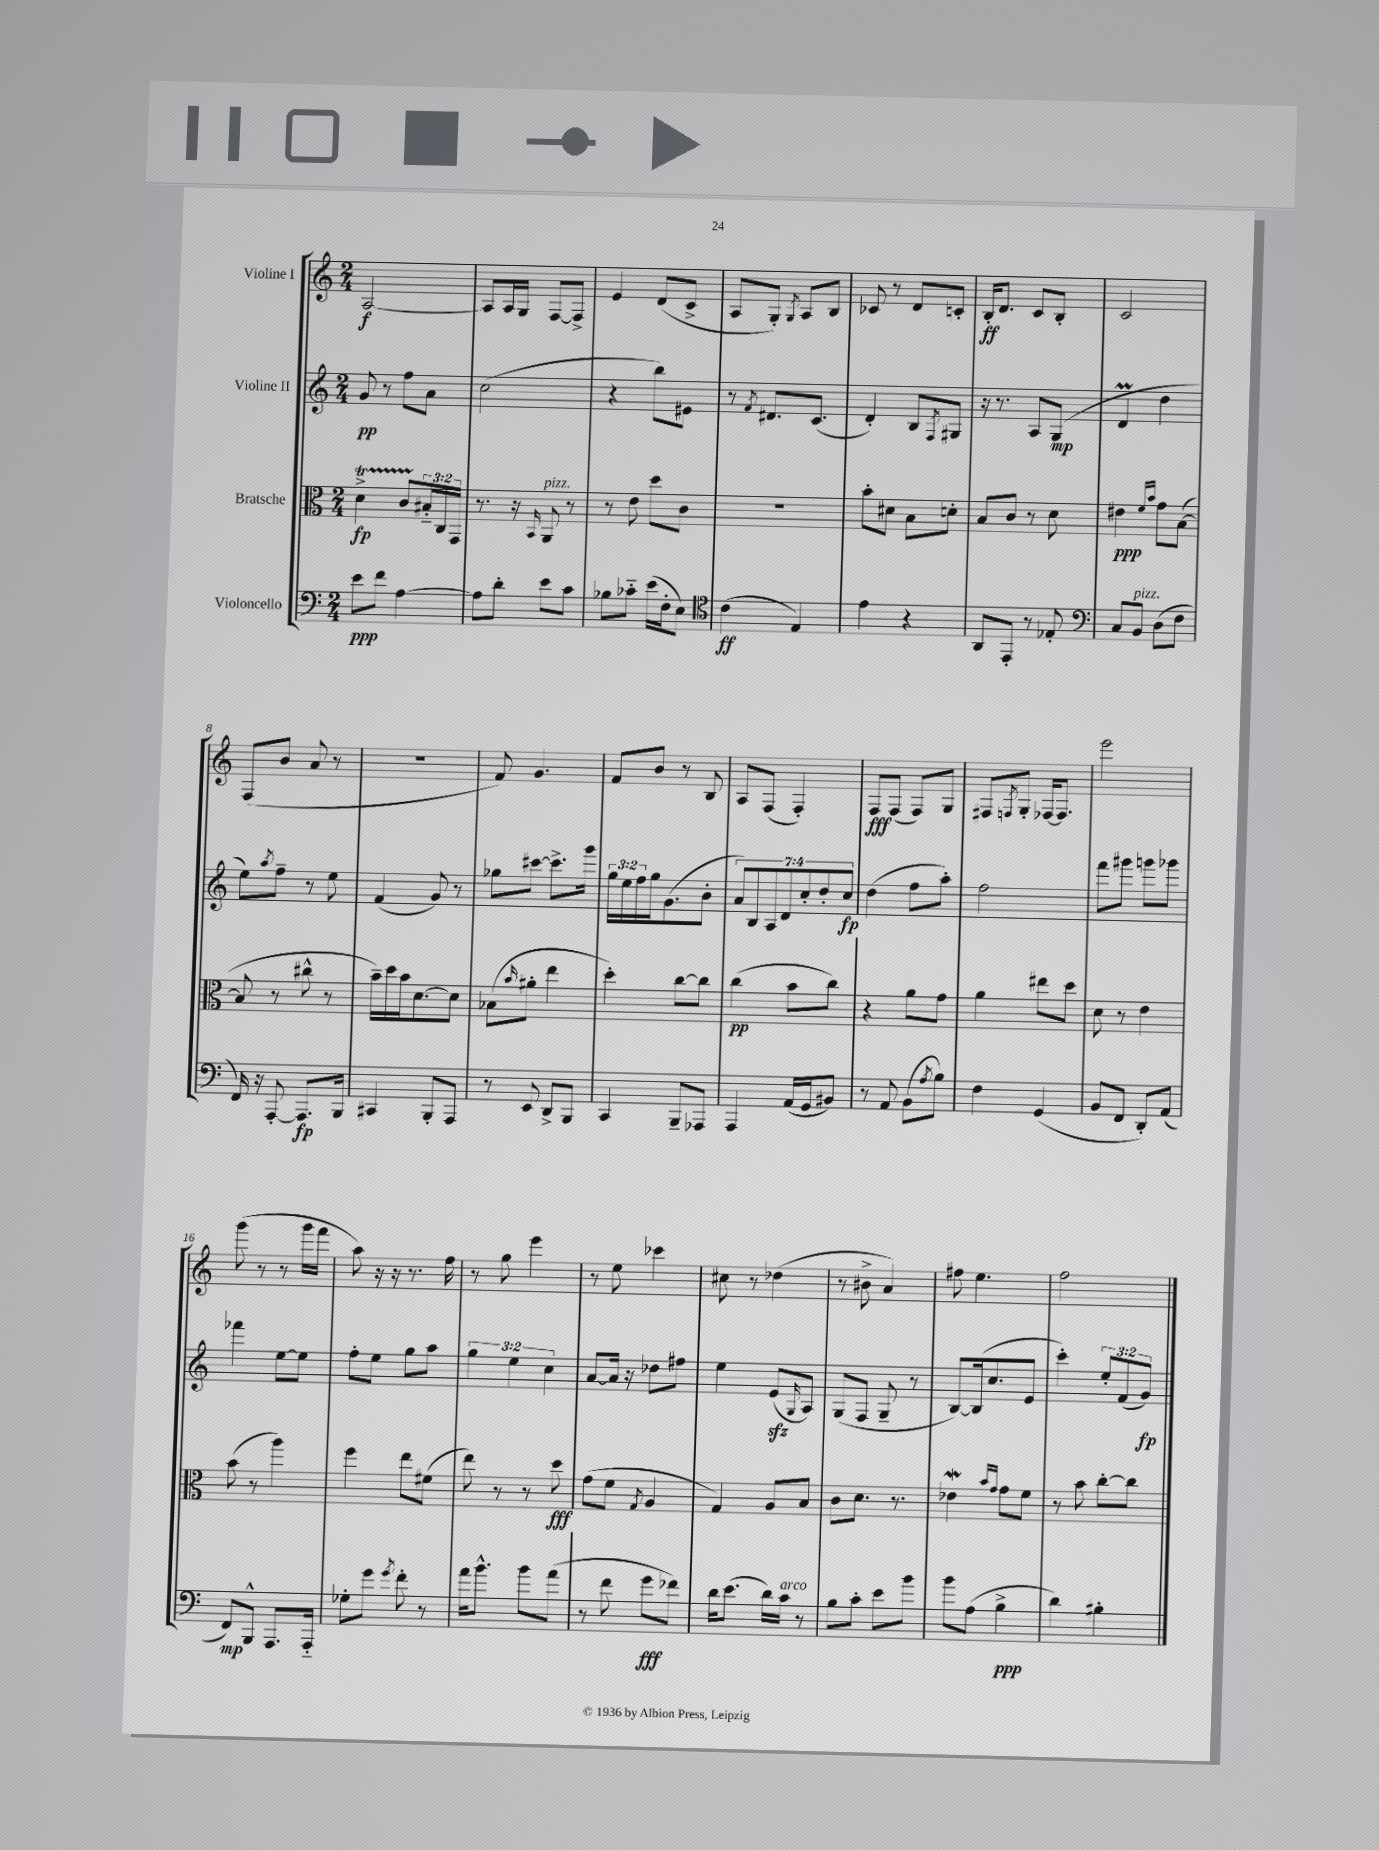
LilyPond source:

<<
\new StaffGroup <<
\new Staff = "s0" \with { instrumentName = "Violine I" } {
    \clef treble \key c \major \numericTimeSignature \time 2/4
    a2~\f |
    a8 a16 g16 f8~ f8-> |
    e'4 d'8( c'8-> |
    a8 g8-.) \acciaccatura { g8 } a8 b8 |
    ces'8 r8 d'8 c'8-. |
    b16-.\ff d'8. c'8 b8-. |
    c'2 |
    f8( b'8 a'8 r8 |
    r2 |
    f'8) g'4. |
    f'8 b'8 r8 b8 |
    a8 f8( f4-.) |
    f8\fff f8( f8) g8 |
    fis8 \acciaccatura { f8 } g8-. fes16~ fes8. |
    e'''2 |
    g'''8( r8 r8 g'''16 f'''16 |
    a''8) r16 r16 r8. f''16 |
    r8 g''8 e'''4 |
    r8 e''8 ces'''4 |
    cis''8 r8 des''4( |
    r8 bis'8-> a'4) |
    fis''8 e''4. |
    f''2 \bar "|." |
}
\new Staff = "s1" \with { instrumentName = "Violine II" } {
    \clef treble \key c \major \numericTimeSignature \time 2/4 \override Staff.TupletNumber.text = #tuplet-number::calc-fraction-text
    g'8\pp r8 f''8 a'8 |
    c''2( |
    r4 b''8) eis'8 |
    r8 \acciaccatura { f'8 } dis'8. c'8.( |
    d'4-.) b8 \acciaccatura { f8 } gis8 |
    r16 r8. a8 g8\mp( |
    d'4\prall d''4 |
    e''8) \acciaccatura { a''8 } f''8-- r8 e''8 |
    f'4( g'8) r8 |
    ges''8 cis'''8~ cis'''8.-> g'''16 |
    \tuplet 3/2 { g''16 e''16 f''16 } g''16 g'8.( b'8-. |
    \tuplet 7/4 { a'8) b8 a8 d'8 c''8-. d''8-. c''8\fp } |
    d''4( f''8 a''8-.) |
    f''2 |
    f'''8 gis'''8 g'''8 ges'''8 |
    fes'''4 e''8~ e''8 |
    f''8-. e''8 g''8 a''8 |
    \tuplet 3/2 { g''4 e''4 c''4 } |
    a'8~ a'16 r16 des''8 fis''8 |
    e''4 e'8\sfz( \grace { g16 } a8) |
    g8( f8 g8-- r8 |
    b8~) b16( c''8. e'8 |
    c'''4-.) \tuplet 3/2 { e''8-. f'8( g'8\fp) } \bar "|." |
}
\new Staff = "s2" \with { instrumentName = "Bratsche" } {
    \clef alto \key c \major \numericTimeSignature \time 2/4 \override Staff.TupletNumber.text = #tuplet-number::calc-fraction-text
    d'4->\startTrillSpan\fp c'8 \tuplet 3/2 { bis16-_\stopTrillSpan c16 g,16 } |
    r8. r16 \grace { b,16 } a,8^\markup { \italic "pizz." } r8 |
    r8 e'8 d''8 c'8 |
    r2 |
    b'8-. dis'8 b8 d'8-. |
    b8 c'8 r8 d'8 |
    eis'4\ppp \grace { f'16 b'16 } g'8 b8~( |
    b8 r8 cis''8-^ r8 |
    b'16--) d''16 b'16 d'8.~ d'8 |
    bes8( \grace { b'16 } ais'8-. e''4 |
    d''4-.) c''8~ c''8 |
    c''4\pp( b'8 c''8) |
    r4 a'8 g'8 |
    a'4 eis''8 d''8 |
    d'8 r8 e'4 |
    b'8( r8 a''4) |
    f''4 e''8 fis'8( |
    e''8) r8 r8 d''8\fff |
    g'8( f'8 \acciaccatura { g8 } a4 |
    g4) a8 b8 |
    c'8 d'8. r8. |
    ees'4\mordent \grace { b'16 g'16 } g'8 f'8 |
    r8 b'8 c''8~-. c''8 \bar "|." |
}
\new Staff = "s3" \with { instrumentName = "Violoncello" } {
    \clef bass \key c \major \numericTimeSignature \time 2/4
    e'8\ppp f'8 a4~ |
    a8 d'8-. e'8 c'8 |
    bes8 ces'8-_ e'16( f16-. e8) |
    \clef tenor c'4\ff( e4) |
    e'4 r4 |
    a,8 e,8-. r8 ees8-. |
    \clef bass c8 b,8^\markup { \italic "pizz." } d8( f8 |
    f,16) r16 a,,8~-. a,,8.\fp b,,16 |
    cis,4 b,,8-. a,,8 |
    r8 e,8 d,8-> b,,8 |
    c,4 b,,8-- aes,,8 |
    a,,4 a,16( g,16 bis,8) |
    r8 a,8 b,8( \acciaccatura { a8 } b8) |
    f4 g,4( |
    b,8 f,8 d,8-.) a,8( |
    f,8\mp) b,,8-^ a,,8. a,,16-_ |
    ges8-. g'8 \acciaccatura { g'8 } f'8-. r8 |
    a'16 b'8.-^ b'8 a'8( |
    r8 f'8 g'8\fff fes'8) |
    d'16 e'8.( d'16) c'16^\markup { \italic "arco" } r8 |
    b8 c'8-. e'8 b'8 |
    b'8 a8( b4->\ppp |
    d'4) bis4-. \bar "|." |
}
>>
>>
